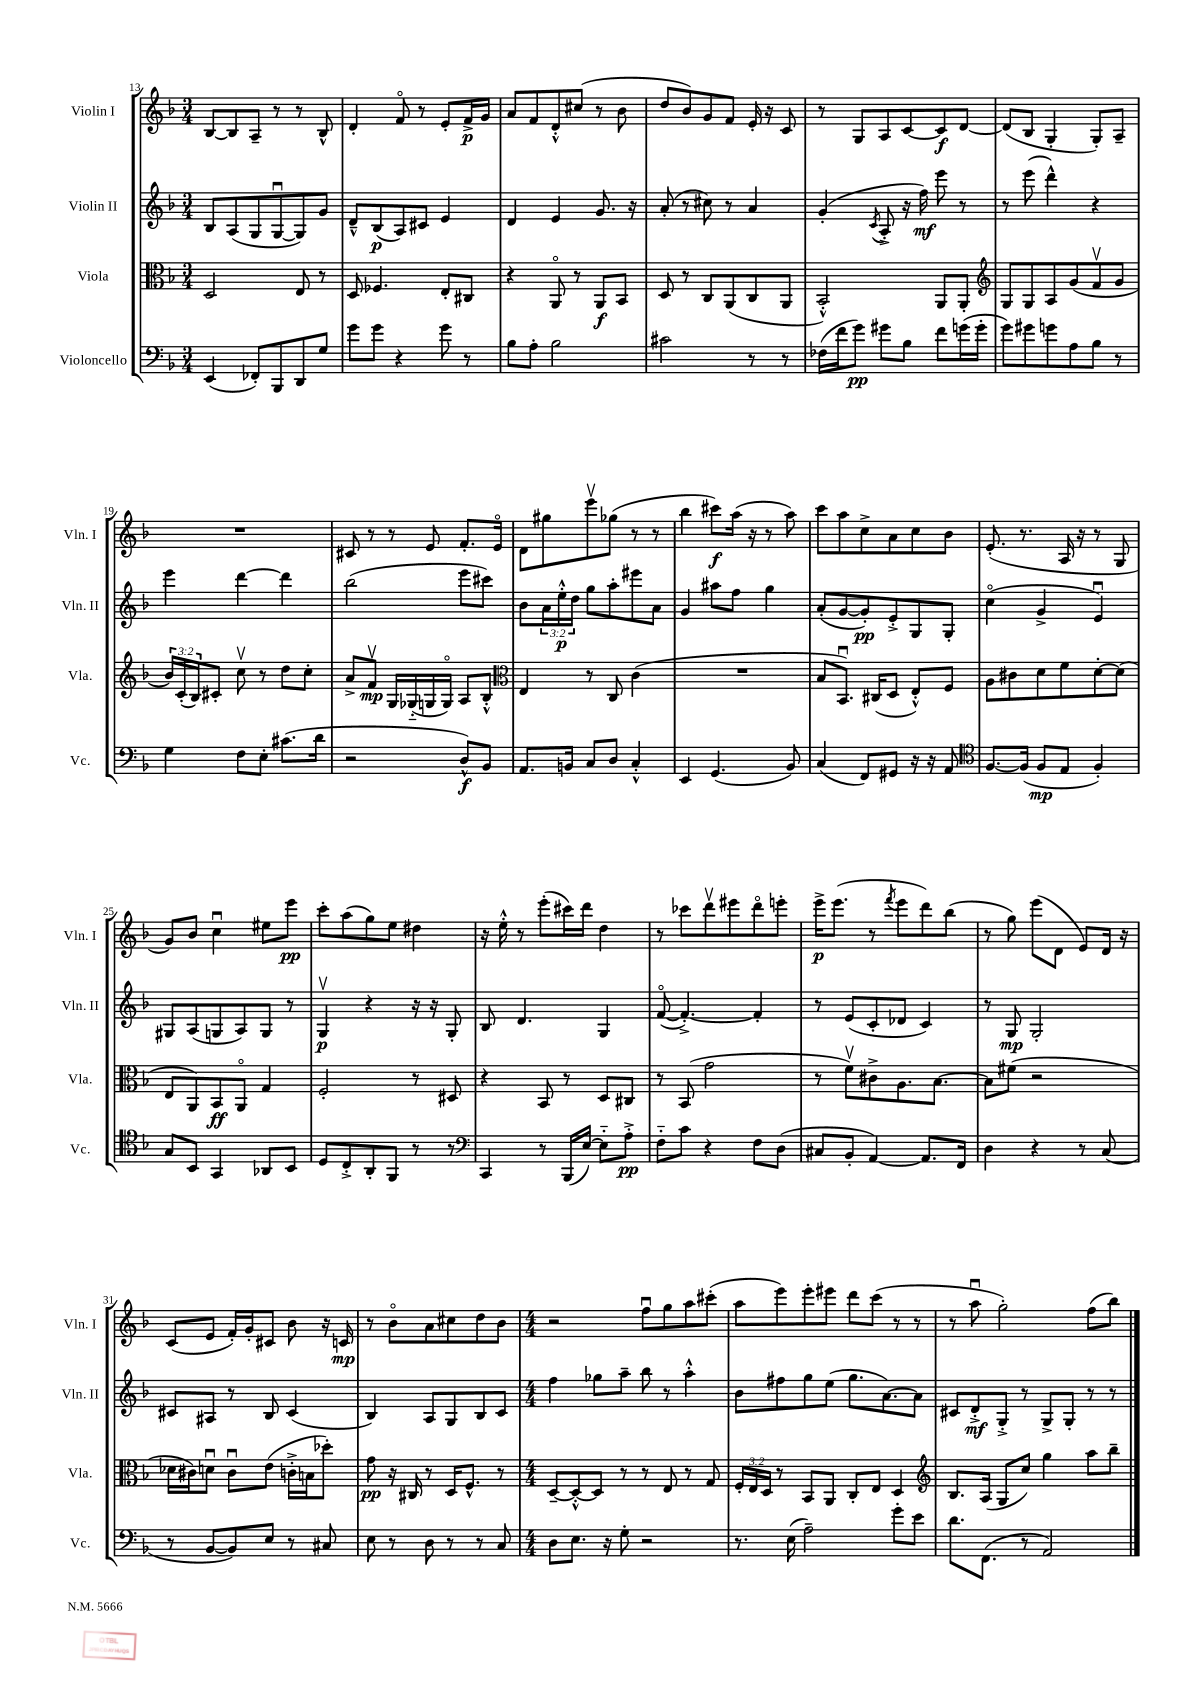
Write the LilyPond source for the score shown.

<<
\new StaffGroup <<
\new Staff = "s0" \with { instrumentName = "Violin I" shortInstrumentName = "Vln. I" } {
    \clef treble \key f \major \numericTimeSignature \time 3/4
    bes8~ bes8 a8-- r8 r8 bes8-^ |
    d'4-. f'8\flageolet r8 e'8-. f'16->\p g'16 |
    a'8 f'8 d'8-.-^ cis''8( r8 bes'8 |
    d''8 bes'8) g'8 f'8 e'16-. r16 c'8 |
    r8 g8 a8 c'8~ c'8\f d'8~ |
    d'8( bes8 g4-. g8-.) a8-- |
    R2. |
    cis'8 r8 r8 e'8 f'8.-. e'16\flageolet |
    d'8 gis''8 e'''8\upbow ges''8( r8 r8 |
    bes''4 cis'''8\f) a''16( r16 r8 a''8) |
    c'''8 a''8 c''8-> a'8 c''8 bes'8 |
    e'8.-.( r8. a16 r16 r8 g8 |
    g'8) bes'8 c''4\downbow eis''8 e'''8\pp |
    c'''8-. a''8( g''8) e''8 dis''4 |
    r16 e''16-.-^ r8 e'''8-.( cis'''16) d'''16 d''4 |
    r8 ces'''8 d'''8\upbow eis'''8 d'''8\flageolet e'''8-. |
    e'''16->\p e'''8.( r8 \acciaccatura { f'''8 } e'''8 d'''8) bes''8( |
    r8 g''8) e'''8( d'8 e'8) d'16 r16 |
    c'8( e'8 f'16-.) g'16-. cis'8 bes'8 r16 c'16\mp |
    r8 bes'8\flageolet a'8 cis''8 d''8 bes'8 |
    \numericTimeSignature \time 4/4 r2 f''8\downbow g''8 a''8 cis'''8-.( |
    a''8 e'''8) e'''8-. eis'''8 d'''8 c'''8( r8 r8 |
    r8 a''8\downbow g''2-.) f''8( bes''8) \bar "|." |
}
\new Staff = "s1" \with { instrumentName = "Violin II" shortInstrumentName = "Vln. II" } {
    \clef treble \key f \major \numericTimeSignature \time 3/4 \override Staff.TupletNumber.text = #tuplet-number::calc-fraction-text
    bes8 a8( g8 g8~\downbow g8) g'8 |
    d'8---^ bes8\p( a8) cis'8 e'4 |
    d'4 e'4 g'8. r16 |
    a'8-.( r8 cis''8) r8 a'4 |
    g'4-.( \acciaccatura { c'8 } a8-.-> r16 f''16\mf) e'''8 r8 |
    r8 e'''8( d'''4-^) r4 |
    e'''4 d'''4~ d'''4 |
    bes''2( e'''8 cis'''8) |
    bes'8 \tuplet 3/2 { a'16 e''16-.-^\p d''16 } g''8 a''8-. eis'''8 a'8 |
    g'4 ais''8 f''8 g''4 |
    a'8-.( g'8~ g'8-.\pp) e'8-.-> g8 g8-. |
    c''4\flageolet( g'4-> e'4\downbow) |
    gis8 a8( g8 a8) g8 r8 |
    g4\upbow\p r4 r16 r16 g8-. |
    bes8 d'4. g4 |
    f'8~\flageolet( f'4.~-.->) f'4-. |
    r8 e'8( c'8-. des'8 c'4) |
    r8 g8\mp g2-. |
    cis'8 ais8 r8 bes8 cis'4( |
    bes4) a8 g8 bes8 c'8 |
    \numericTimeSignature \time 4/4 f''4 ges''8 a''8-- bes''8 r8 a''4-.-^ |
    bes'8 fis''8 g''8 e''8( g''8. a'8.~) a'8 |
    cis'8 d'8-.->\mf g8-.-> r8 g8-> g8-. r8 r8 \bar "|." |
}
\new Staff = "s2" \with { instrumentName = "Viola" shortInstrumentName = "Vla." } {
    \clef alto \key f \major \numericTimeSignature \time 3/4 \override Staff.TupletNumber.text = #tuplet-number::calc-fraction-text
    d2 e8 r8 |
    d8 fes4. e8-. cis8 |
    r4 a,8\flageolet r8 a,8\f bes,8 |
    d8 r8 c8 a,8( c8 a,8 |
    bes,2-.-^) a,8 a,8-. |
    \clef treble g8 g8 a8 g'8( f'8\upbow g'8 |
    \tuplet 3/2 { bes'16) c'16-.( bes16) } cis'8-. c''8\upbow r8 d''8 c''8-. |
    a'8-> f'8\upbow\mp g16 ges16-_( g16 g16\flageolet) a8 bes8-.-^ |
    \clef alto e4 r8 c8 c'4( |
    R2. |
    bes8 bes,8.\downbow) cis16( d8 e8-.-^) f8 |
    a8 cis'8 d'8 f'8 d'8~-. d'8( |
    e8 a,8) bes,8\ff a,8\flageolet g4 |
    f2-. r8 dis8 |
    r4 bes,8 r8 d8 cis8 |
    r8 bes,8( g'2 |
    r8 f'8\upbow) cis'8-> a8. bes8.~ |
    bes8 fis'8( r2 |
    des'16 cis'16) d'8\downbow cis'8\downbow e'8( c'16-.-> b16 des''8-.) |
    g'8\pp r16 cis16 r8 d16 f8.-^ r8 |
    \numericTimeSignature \time 4/4 d8~-- d8~-.-^ d8 r8 r8 e8 r8 g8 |
    \tuplet 3/2 { f16-. e16 d16 } r8 bes,8 a,8 c8-. e8 d4 |
    \clef treble bes8. a16( g8 c''8) g''4 a''8 bes''8-- \bar "|." |
}
\new Staff = "s3" \with { instrumentName = "Violoncello" shortInstrumentName = "Vc." } {
    \clef bass \key f \major \numericTimeSignature \time 3/4
    e,4( fes,8-.) bes,,8 d,8 g8 |
    g'8 g'8 r4 g'8 r8 |
    bes8 a8-. bes2 |
    cis'2 r8 r8 |
    fes16( f'16 g'8\pp) gis'8 bes8 f'8 g'16( g'16-. |
    g'8) gis'8 g'8 a8 bes8 r8 |
    g4 f8 e8-. cis'8.( d'16 |
    r2 d8-^\f) bes,8 |
    a,8. b,16 c8 d8 c4-.-^ |
    e,4 g,4.( bes,8) |
    c4( f,8) gis,8 r16 r16 a,8 |
    \clef tenor f8.~ f16( f8\mp e8 f4-.) |
    g8 bes,8 g,4 aes,8 bes,8 |
    d8 c8-.-> a,8-. f,8 r8 r8 |
    \clef bass c,4 r8 bes,,16( e16~) e8-_ a8-.->\pp |
    f8-_ c'8 r4 f8 d8( |
    cis8 bes,8-. a,4~) a,8. f,16 |
    d4 r4 r8 c8( |
    r8 bes,8~ bes,8) e8 r8 cis8 |
    e8 r8 d8 r8 r8 c8 |
    \numericTimeSignature \time 4/4 d8 e8. r16 g8-. r2 |
    r8. e16( a2--) g'8-. e'8 |
    d'8. f,8.( r8 a,2) \bar "|." |
}
>>
>>
\layout { \context { \Score currentBarNumber = #13 } }
